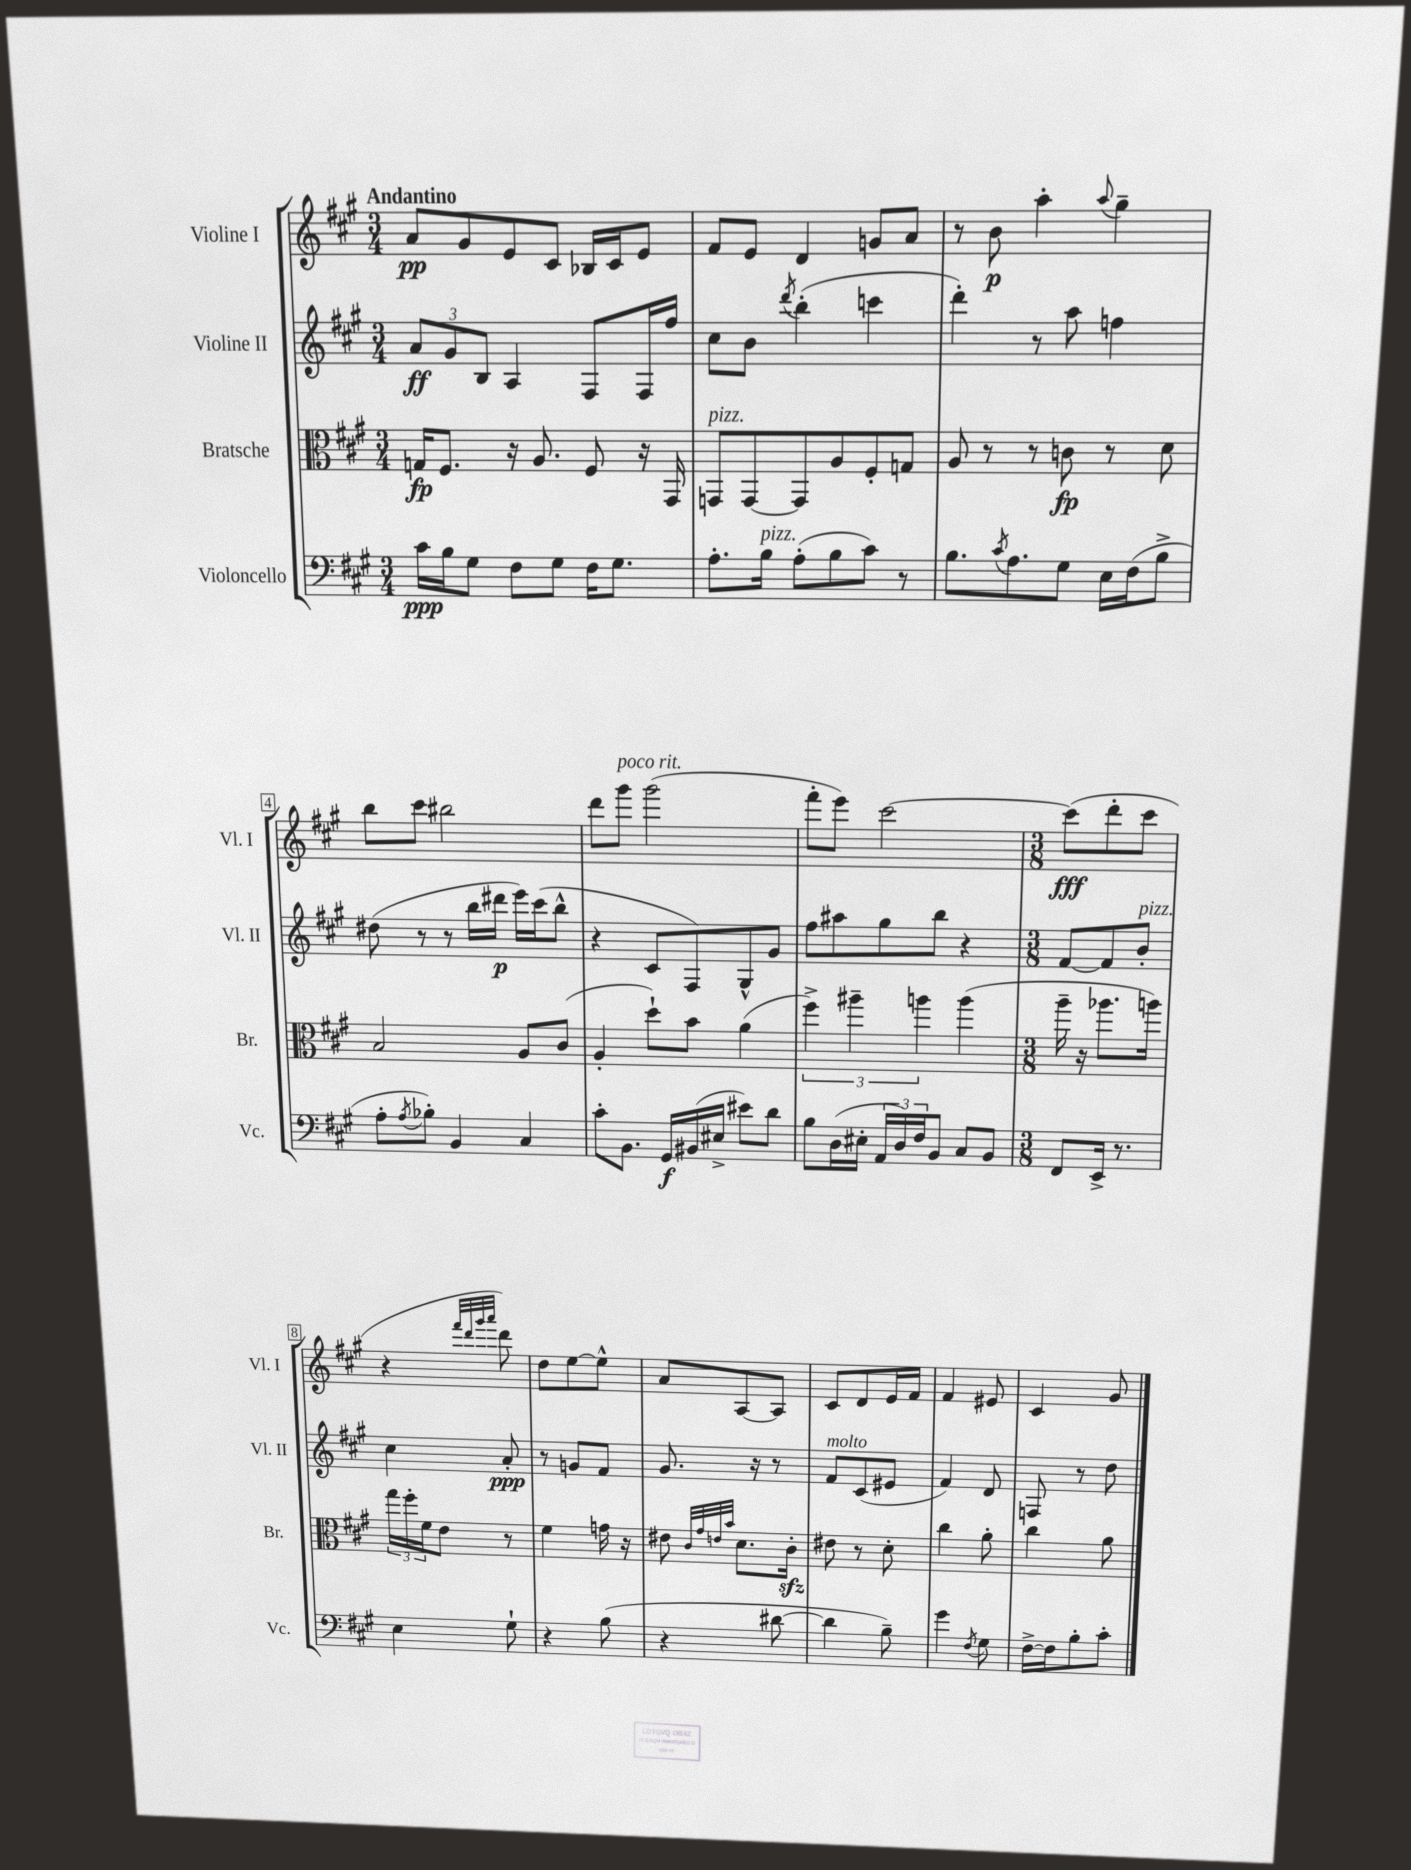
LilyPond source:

<<
\new StaffGroup <<
\new Staff = "s0" \with { instrumentName = "Violine I" shortInstrumentName = "Vl. I" } {
    \clef treble \key a \major \numericTimeSignature \time 3/4 \tempo "Andantino"
    a'8\pp gis'8 e'8 cis'8 bes16 cis'16 e'8 |
    fis'8 e'8 d'4 g'8 a'8 |
    r8 b'8\p a''4-. \appoggiatura { a''8 } gis''4-- |
    b''8 cis'''8 bis''2 |
    d'''8 gis'''8^\markup { \italic "poco rit." } gis'''2( |
    fis'''8-. e'''8) cis'''2~ |
    \numericTimeSignature \time 3/8 cis'''8\fff( d'''8-. cis'''8 |
    r4 \grace { fis'''32 d'''32 gis'''32 a'''32 } d'''8) |
    d''8 e''8~ e''8-^ |
    a'8 a8~ a8 |
    cis'8 d'8 e'16 fis'16 |
    fis'4 eis'8 |
    cis'4 gis'8 \bar "|." |
}
\new Staff = "s1" \with { instrumentName = "Violine II" shortInstrumentName = "Vl. II" } {
    \clef treble \key a \major \numericTimeSignature \time 3/4
    \tuplet 3/2 { a'8\ff gis'8 b8 } a4 fis8 fis16 fis''16 |
    cis''8 b'8 \acciaccatura { d'''8 } b''4-.( c'''4 |
    d'''4-.) r8 a''8 f''4 |
    dis''8( r8 r8 b''16 dis'''16\p e'''16) cis'''16( b''8-^ |
    r4 cis'8 fis8) gis8-^ gis'8 |
    fis''8 ais''8 gis''8 b''8 r4 |
    \numericTimeSignature \time 3/8 fis'8~ fis'8 b'8-.^\markup { \italic "pizz." } |
    cis''4 a'8-.\ppp |
    r8 g'8 fis'8 |
    gis'8. r16 r8 |
    fis'8^\markup { \italic "molto" } cis'8( eis'8 |
    fis'4) d'8 |
    f8 r8 d''8 \bar "|." |
}
\new Staff = "s2" \with { instrumentName = "Bratsche" shortInstrumentName = "Br." } {
    \clef alto \key a \major \numericTimeSignature \time 3/4
    g16\fp fis8. r16 a8. fis8 r16 gis,16 |
    g,8^\markup { \italic "pizz." } g,8~ g,8 a8 fis8-. g8 |
    a8 r8 r8 c'8\fp r8 d'8 |
    b2 a8 cis'8( |
    a4-. d''8-!) b'8 a'4( |
    \tuplet 3/2 { fis''4->) ais''4-- a''4 } a''4( |
    \numericTimeSignature \time 3/8 a''16-- r16 aes''8. a''16) |
    \tuplet 3/2 { gis''16 fis''16-. fis'16 } e'8 r8 |
    fis'4 g'16 r16 |
    eis'8 \grace { cis'32 gis'32 e'32 b'32 } d'8. cis'16-.\sfz |
    eis'8 r8 d'8-. |
    cis''4 a'8-. |
    cis''4 a'8 \bar "|." |
}
\new Staff = "s3" \with { instrumentName = "Violoncello" shortInstrumentName = "Vc." } {
    \clef bass \key a \major \numericTimeSignature \time 3/4
    cis'16\ppp b16 gis8 fis8 gis8 fis16 gis8. |
    a8.-. b16^\markup { \italic "pizz." } a8-.( b8 cis'8) r8 |
    b8. \acciaccatura { cis'8 } a8. gis8 e16 fis16( b8-> |
    a8-. \acciaccatura { a8 } bes8-.) b,4 cis4 |
    cis'8-. b,8. gis,16\f bis,16( eis16-> eis'8) d'8 |
    b8 d16( eis16-. \tuplet 3/2 { a,16 d16) fis16 } b,8 cis8 b,8 |
    \numericTimeSignature \time 3/8 fis,8 e,16-> r8. |
    e4 gis8-! |
    r4 b8( |
    r4 dis'8~ |
    dis'4 b8--) |
    gis'4 \acciaccatura { fis8 } gis8 |
    fis16~-> fis16 b8-. cis'8-. \bar "|." |
}
>>
>>
\layout { \context { \Score \override BarNumber.stencil = #(make-stencil-boxer 0.1 0.3 ly:text-interface::print) } }
